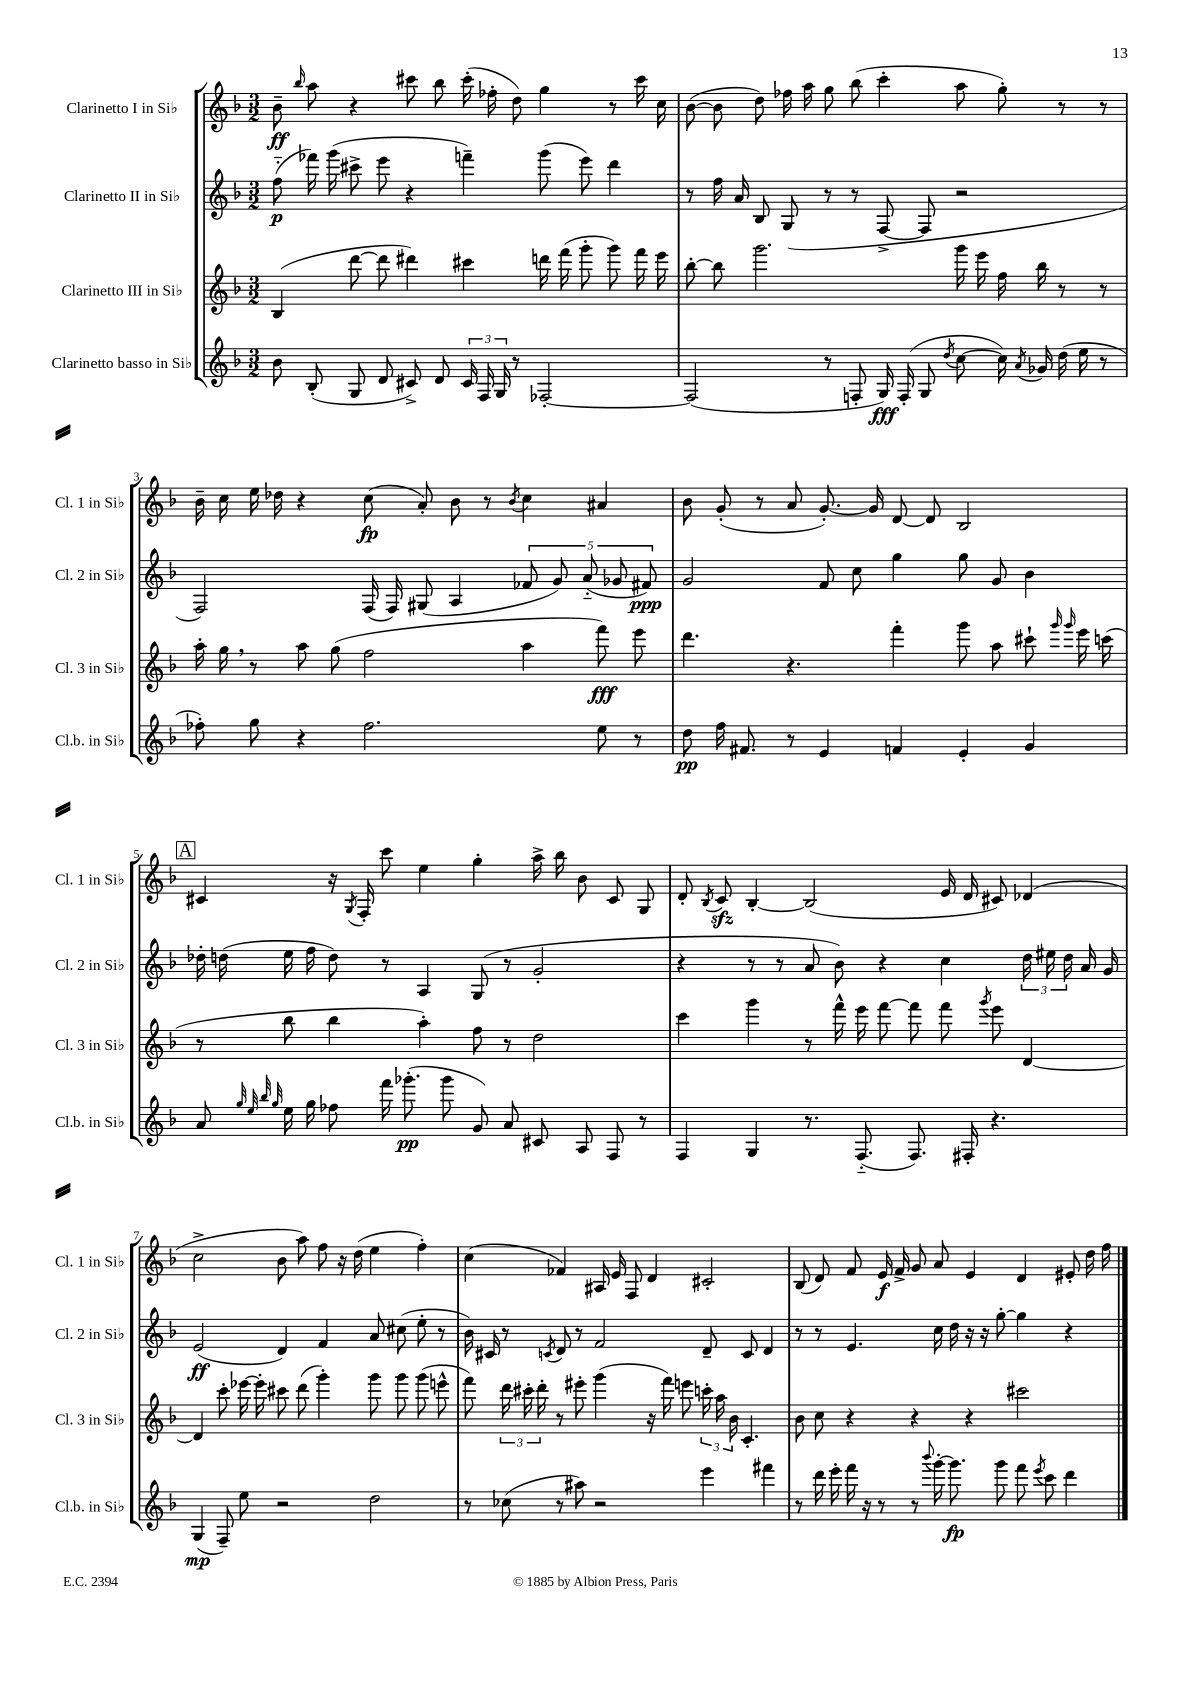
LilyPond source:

<<
\new StaffGroup <<
\new Staff = "s0" \with { instrumentName = "Clarinetto I in Sib" shortInstrumentName = "Cl. 1 in Sib" } {
    \clef treble \key f \major \numericTimeSignature \time 3/2
    \autoBeamOff bes'8--\ff \grace { bes''16 } a''8 r4 cis'''8 bes''8 cis'''16-.( fes''16-. d''8) g''4 r8 cis'''16 c''16 |
    bes'8~( bes'8 d''8) fes''16 a''16 g''8 bes''8( c'''4-. a''8 g''8-.) r8 r8 |
    bes'16-- c''16 e''16 des''16 r4 c''8\fp( a'8-.) bes'8 r8 \acciaccatura { bes'8 } c''4 ais'4 |
    bes'8 g'8-.( r8 a'8 g'8.~-.) g'16 d'8~ d'8 bes2 |
    \mark \markup { \box "A" } cis'4 r16 \acciaccatura { g8 } f16-. c'''8 e''4 g''4-. a''16-> bes''16 bes'8 cis'8 g8 |
    d'8-. \acciaccatura { bes8 } c'8\sfz bes4~-. bes2( e'16 d'16 cis'8) des'4( |
    c''2-> bes'8 a''8) f''8 r16 d''16( e''4 f''4-.) |
    c''4( fes'4) ais16 e'16 f8 d'4 cis'2-. |
    bes8( d'8) f'8 e'16\f f'16-> g'8 a'8 e'4 d'4 eis'8-. d''16 f''16 \bar "|." |
}
\new Staff = "s1" \with { instrumentName = "Clarinetto II in Sib" shortInstrumentName = "Cl. 2 in Sib" } {
    \clef treble \key f \major \numericTimeSignature \time 3/2
    \autoBeamOff f''8-_\p( fes'''16) g'''16( cis'''8-> e'''8 r4 f'''4--) g'''8( e'''8) d'''4 |
    r8 f''16 a'16 bes8 g8( r8 r8 f8~-> f8 r2 |
    f2) f16( f16) gis8( a4 \tuplet 5/4 { fes'8 g'8) a'8-_( ges'8 fis'8\ppp) } |
    g'2 f'8 c''8 g''4 g''8 g'8 bes'4 |
    \mark \markup { \box "A" } des''16-. d''16( e''16 f''16 d''8) r8 a4 g8( r8 g'2-. |
    r4 r8 r8 a'8 bes'8) r4 c''4 \tuplet 3/2 { d''16 eis''16 d''16 } a'16 g'16 |
    e'2\ff( d'4) f'4 a'8 cis''8( e''8-. r8 |
    bes'16) cis'16 r8 \acciaccatura { c'8 } d'8 r8 f'2 d'8-- c'8 d'4 |
    r8 r8 e'4. c''16 d''16 r16 r16 g''8~-. g''4 r4 \bar "|." |
}
\new Staff = "s2" \with { instrumentName = "Clarinetto III in Sib" shortInstrumentName = "Cl. 3 in Sib" } {
    \clef treble \key f \major \numericTimeSignature \time 3/2
    \autoBeamOff bes4( d'''8~ d'''8 dis'''4) cis'''4 d'''16 f'''16( g'''8-. g'''8) f'''16 e'''16 |
    bes''8~-. bes''8 g'''2. g'''16 e'''16 f''16 bes''16 r8 r8 |
    a''16-. g''16 \breathe r8 a''8 g''8( f''2 a''4 f'''8\fff) e'''8 |
    d'''4. r4. f'''4-. g'''8 a''8 cis'''8-! \grace { g'''16 g'''16 } e'''16 c'''16( |
    \mark \markup { \box "A" } r8 bes''8 bes''4 a''4-.) f''8 r8 d''2 |
    c'''4 g'''4 r8 f'''16-^ e'''16 f'''8~ f'''8 f'''8 \acciaccatura { g'''8 } e'''8 d'4~ |
    d'4 c'''8-. ees'''16~ ees'''16-. cis'''8 d'''8( g'''4-.) g'''8 g'''8 g'''8( e'''8-^ |
    f'''8) \tuplet 3/2 { d'''16 cis'''16-. d'''16-. } r8 eis'''8-. g'''4( r16 f'''16) e'''8 \tuplet 3/2 { c'''16-. a''16 bes'16 } c'4.-. |
    bes'8 c''8 r4 r4 r4 cis'''2 \bar "|." |
}
\new Staff = "s3" \with { instrumentName = "Clarinetto basso in Sib" shortInstrumentName = "Cl.b. in Sib" } {
    \clef treble \key f \major \numericTimeSignature \time 3/2
    \autoBeamOff bes'8 bes8-.( g8 d'8 cis'8->) d'8 \tuplet 3/2 { cis'16 f16 g16 } r8 fes2~-. |
    fes2( r8 f8-. g16\fff) f16-.( g8 \acciaccatura { d''8 } c''8~ c''16) \acciaccatura { a'8 } ges'16 d''16( e''16 r8 |
    fes''8-.) g''8 r4 fes''2. e''8 r8 |
    d''8\pp f''16 fis'8. r8 e'4 f'4 e'4-. g'4 |
    \mark \markup { \box "A" } a'8 \grace { g''32 e''32 bes''32 g''32 } e''16 g''16 fes''8 f'''16 ges'''8.-.\pp( ges'''8 g'8) a'8 cis'8 a8 f8 r8 |
    f4 g4 r8. f8.-_( f8.) fis16-. r4. |
    g4\mp( f8--) e''8 r2 d''2 |
    r8 ces''8( r8 ais''8) r2 e'''4 fis'''4 |
    r8 d'''16 e'''16-. f'''16 r16 r8 r8 \appoggiatura { bes'''8 } g'''16~-. g'''8.\fp g'''8 f'''8 \acciaccatura { e'''8 } c'''8 d'''4 \bar "|." |
}
>>
>>
